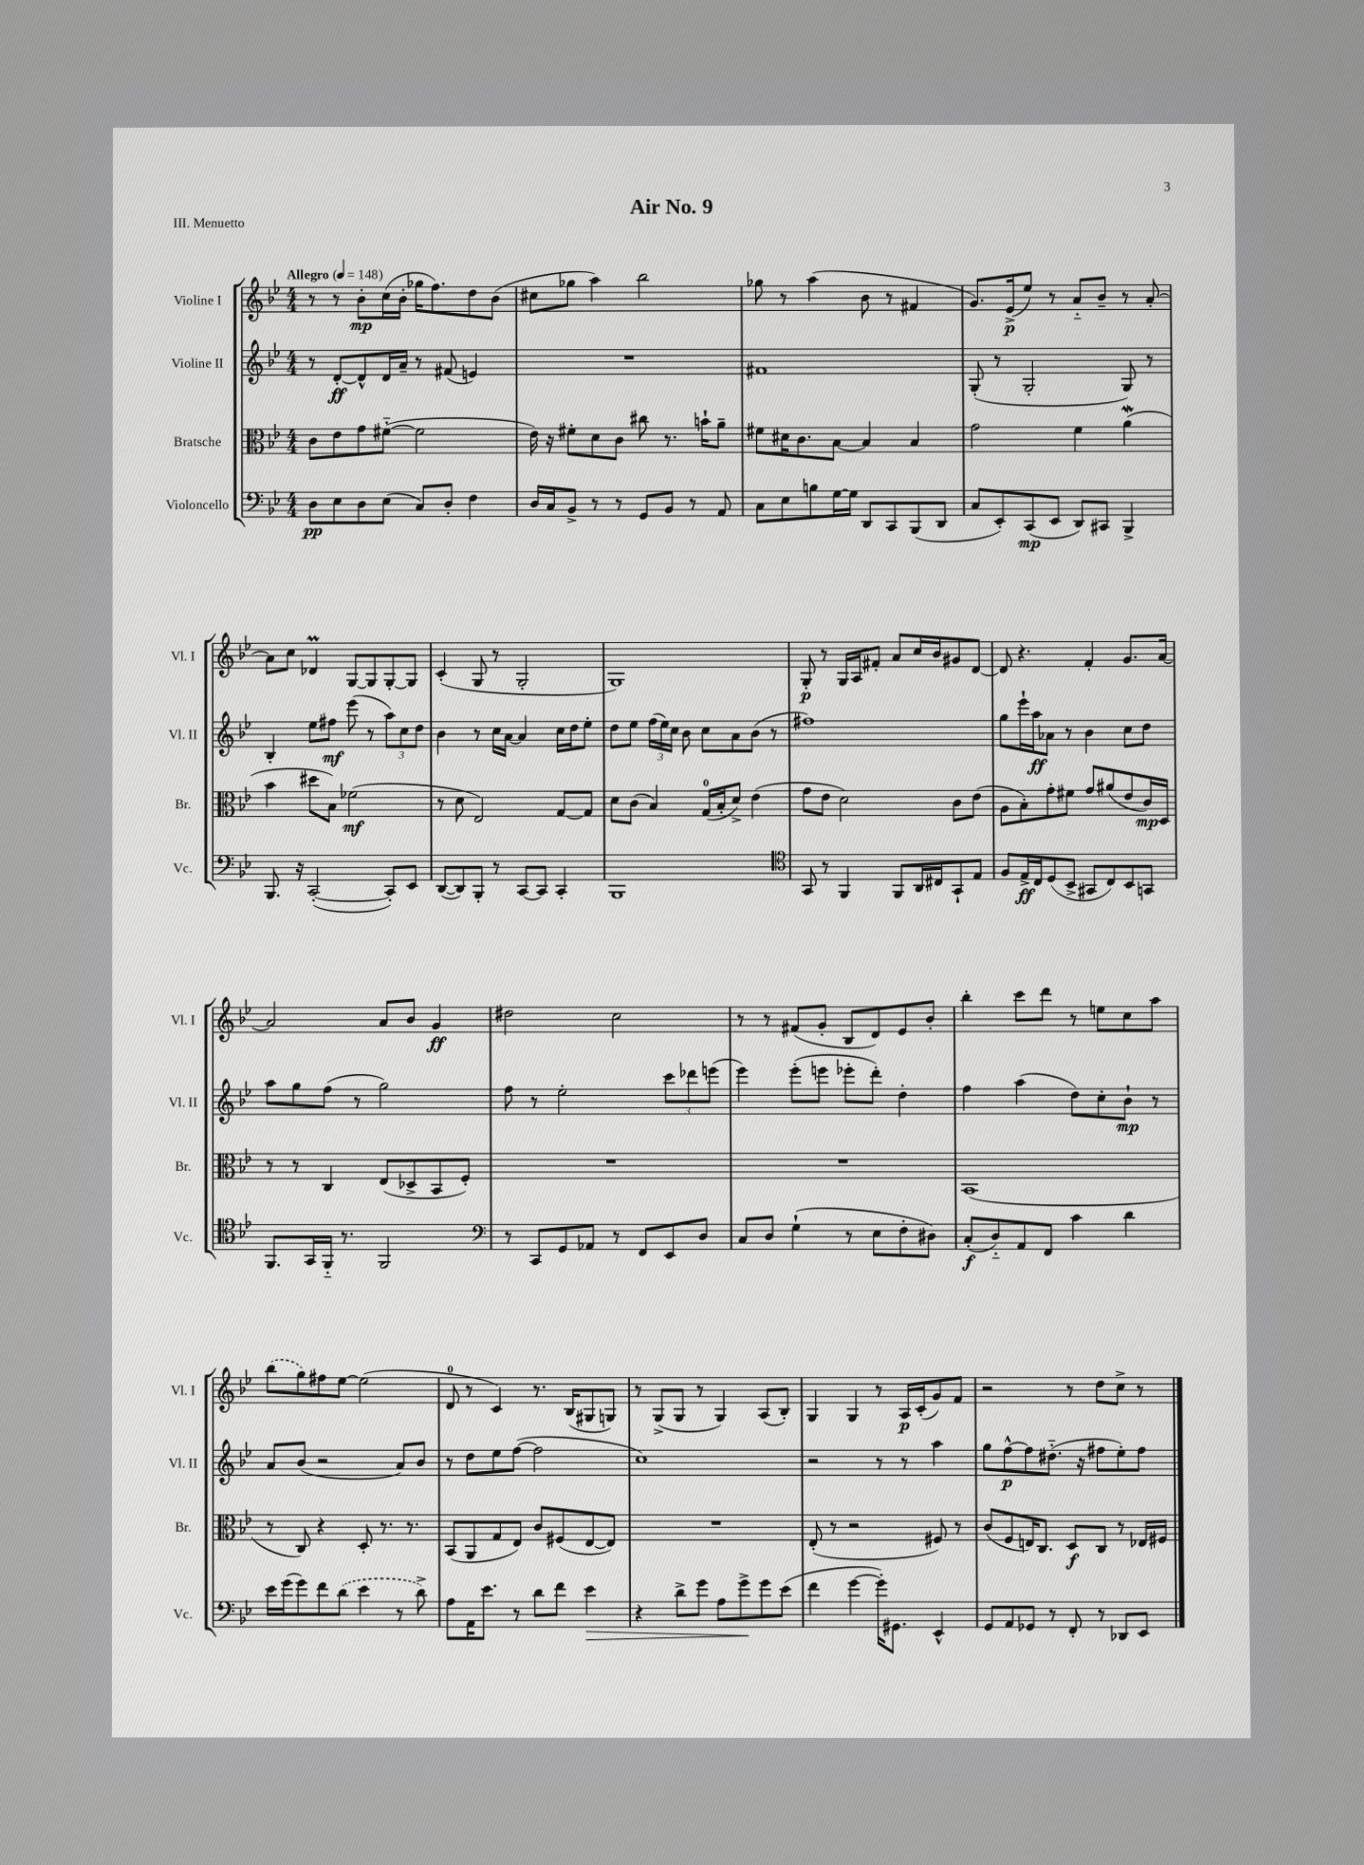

**kern	**kern	**kern	**kern
*staff4	*staff3	*staff2	*staff1
*clefF4	*clefC3	*clefG2	*clefG2
*k[b-e-]	*k[b-e-]	*k[b-e-]	*k[b-e-]
*M4/4	*M4/4	*M4/4	*M4/4
*MM148	*MM148	*MM148	*MM148
8D	8c	8r	8r
8E-	8e-	[8d'	8r
8D	8g	8d^^]	8b-'
(8E-	([8f#'~	16d	(16cc
.	.	16a~	16b-'
8C)	2f#]	8r	16gg-
.	.	.	8.ff)
8D'	.	(8f#	.
4F	.	4e)	8dd
.	.	.	(8b-
=	=	=	=
16D	16e-)	1r	8cc#
16C	16r	.	.
8BB-^	8f#'	.	8gg-
8r	8d	.	4aa)
8r	8c	.	.
8GG	8cc#	.	2bb-
8BB-	8.r	.	.
8r	.	.	.
.	16b`	.	.
8AA	8a~	.	.
=	=	=	=
8C	8f#	1f#	8gg-
8E-	16d#	.	8r
.	8.c	.	.
8B	.	.	(4aa
[16G	[8B-	.	.
16G]	.	.	.
8DD	4B-]	.	8b-
8CC	.	.	8r
(8BBB-	4B-	.	4f#
8DD	.	.	.
=	=	=	=
8C	2g	(8G'	8.g)
8EE-')	.	8r	.
.	.	.	(16e-^
(8CC	.	2G'	8ee-)
8EE-	.	.	8r
8DD)	4f	.	8a'~
8CC#	.	.	8b-~
4BBB-^	(4a	8G)	8r
.	.	8r	[8a'
=	=	=	=
8.BBB-	4b-	4B-'	8a]
.	.	.	8cc
16r	.	.	.
([2CC'	8dd#	8ee-	4d-
.	8B-)	8ff#	.
.	(2f-	(8eee-	[8G
.	.	8r	8G]
8CC'])	.	12aa)	[8G'
.	.	12cc	.
8EE-	.	.	8G]
.	.	12dd	.
=	=	=	=
([8DD	8r	4b-	(4c'
8DD])	8d	.	.
8BBB-'	2E-)	8r	8G
8r	.	16cc	8r
.	.	[16a	.
[8CC	.	4a]	2G'
8CC]	.	.	.
4CC'	[8G	16cc	.
.	.	16dd	.
.	8G]	8ee-'	.
=	=	=	=
1BBB-	8d	8dd	1G)
.	(8c	8ee-	.
.	4B-)	(24ff	.
.	.	24ee-)	.
.	.	24cc	.
.	.	8b-	.
.	(16G	8cc	.
.	16B-'	.	.
.	8d^)	8a	.
.	(4e-	(8b-	.
.	.	8r	.
=	=	=	=
*clefC4	*	*	*
8GG	8g	1ff#)	8G'
8r	8e-	.	8r
4FF	2d)	.	16G
.	.	.	16A
.	.	.	8f#'
8FF	.	.	8a
16AA	.	.	16cc
16C#	.	.	16b-
8GG`	8c	.	8g#
8E-	(8e-	.	[8d
=	=	=	=
8F	8A	8gg	8d]
16E-^	8B-')	16eee-`	4.r
16C	.	16aa	.
(8D	8g'	8a-	.
8BB-^	8f#	8r	.
8GG#	8g	4b-	4f'
8C)	(8a#	.	.
8BB-	8e-	8cc	8.g
8GG	16c)	8dd	.
.	16D	.	[16a
=	=	=	=
8.FF	8r	8aa	2a]
.	8r	8gg	.
16GG	.	.	.
16FF'~	4C	(8ff	.
8.r	.	.	.
.	.	8r	.
2FF	(8E-	2gg)	8a
.	8D-^	.	8b-
.	8BB-	.	4g
.	8F')	.	.
=	=	=	=
*clefF4	*	*	*
8r	1r	8ff	2dd#
8CC	.	8r	.
8GG	.	2ee-'	.
8AA-	.	.	.
8r	.	.	2cc
8FF	.	.	.
8EE-	.	12ccc	.
.	.	12ddd-	.
8D	.	.	.
.	.	(12eee	.
=	=	=	=
8C	1r	4eee-)	8r
8D	.	.	8r
(4G`	.	(8eee-'	(8f#
.	.	8eee	8g'
8r	.	8eee-'	8B-
8E-	.	8ddd')	8d)
8F'	.	4dd'	8e-
8D#)	.	.	8b-'
=	=	=	=
(8C'	(1BB-	4ff	4bb-'
8D'~)	.	.	.
8AA	.	(4aa	8ccc
8FF	.	.	8ddd
4c	.	8dd)	8r
.	.	8cc'	8ee
4d	.	8b-`	8cc
.	.	8r	8aa
=	=	=	=
16e-	8r	8a	(8bb-
(16g	.	.	.
8g)	8C)	(8b-	8gg)
8f	4r	2r	8ff#
(8d	.	.	[8ee-
4e-	8D'	.	(2ee-]
.	8.r	.	.
8r	.	8a)	.
.	8.r	.	.
8d^)	.	8b-	.
=	=	=	=
8A	(8BB-	8r	8d
16AA	8AA	8dd	8r
8.e-	.	.	.
.	8G	8ee-	4c)
8r	8E-)	([8ff	.
8d	8c	2ff]	8.r
8f	(8F#	.	.
.	.	.	(16B-
4e-	[8E-	.	8G#
.	8E-])	.	8G)
=	=	=	=
4r	1r	1cc)	8r
.	.	.	(8G^
8d^	.	.	8G
8g	.	.	8r
8A	.	.	4G)
8g^	.	.	.
8g	.	.	(8A
(8e-	.	.	8B-')
=	=	=	=
4f	(8E-'	2r	4G
.	8r	.	.
[4g	2r	.	4G
16g'])	.	8r	8r
8.GG#	.	.	.
.	.	8r	16A
.	.	.	(16c'
4EE-^^	8F#)	4aa	8g)
.	8r	.	8f
=	=	=	=
8GG	(8c	8gg	2r
8AA	8F	[8ff^^	.
8GG-	16E)	8ff]	.
.	8.C	.	.
8r	.	(8.dd#'~	.
8FF'	8D	.	8r
.	.	16r	.
8r	8C	8ff#	8dd
8DD-	8r	8ee-')	8cc^
8EE-	16E-	8ff#	8r
.	16F#	.	.
==	==	==	==
*-	*-	*-	*-
